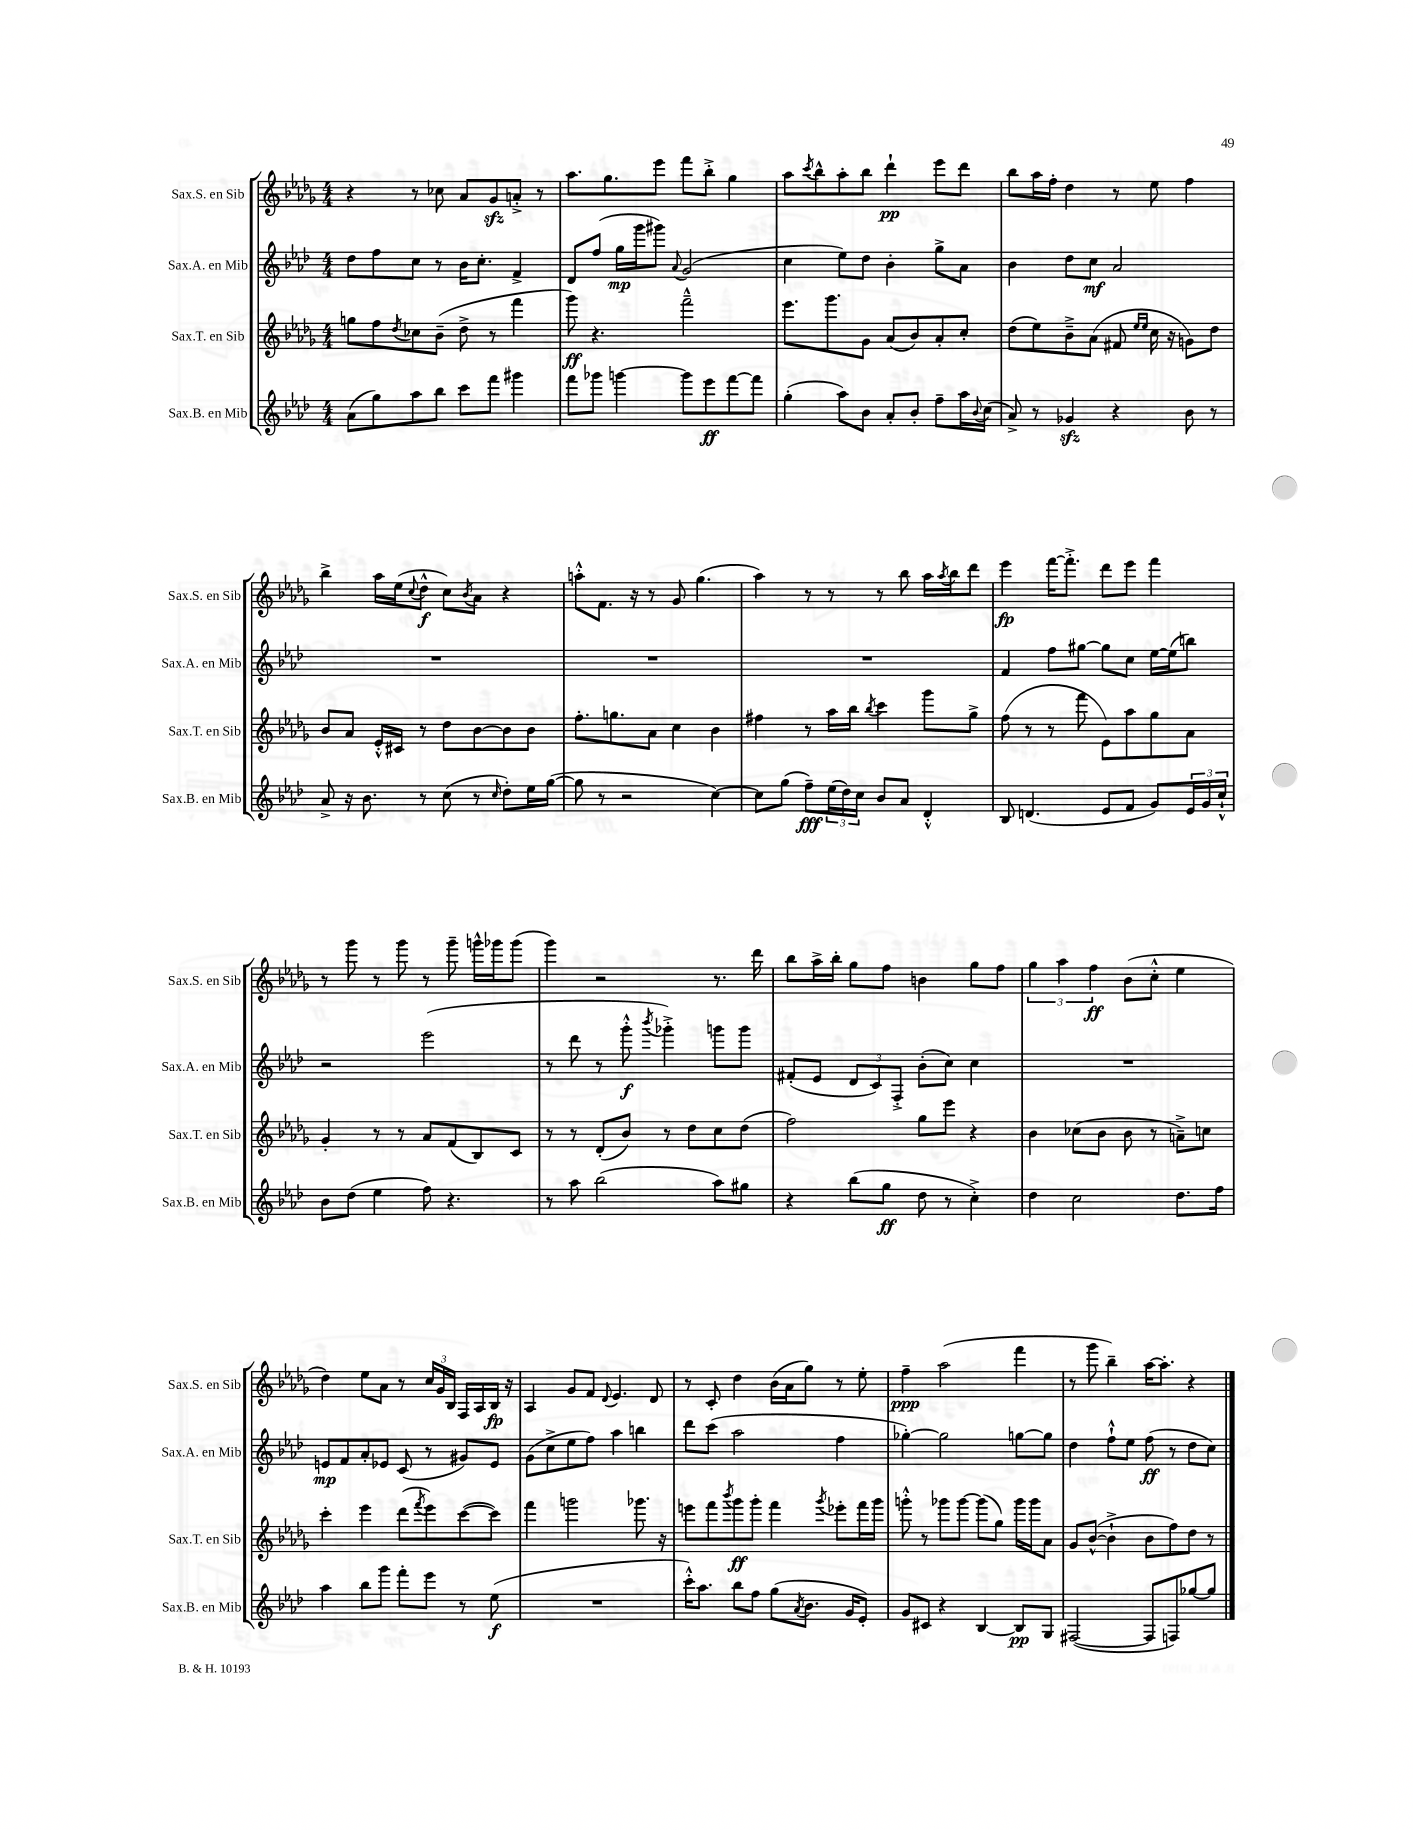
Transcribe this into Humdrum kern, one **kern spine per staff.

**kern	**kern	**kern	**kern
*staff4	*staff3	*staff2	*staff1
*clefG2	*clefG2	*clefG2	*clefG2
*k[b-e-a-d-]	*k[b-e-a-d-g-]	*k[b-e-a-d-]	*k[b-e-a-d-g-]
*M4/4	*M4/4	*M4/4	*M4/4
(8a-\L	8gg\L	8dd-\L	4r
8gg\)	8ff\	8ff\	.
.	8qdd-/	.	.
8aa-\	8cc-\	8cc\J	8r
8bb-\J	(8b-~\J	8r	8cc-\
8ccc\L	8dd-^\	16b-\LK	8a-/L
.	.	8.cc'\J	.
8fff\J	8r	.	8g-/
4ggg#\	4fff\	4f^/	8a'^/J
.	.	.	8r
=	=	=	=
8fff\L	8ggg-\)	8d-/L	8.aa-\L
8ggg-\J	4.r	(8ff/J	.
.	.	.	8.gg-\
[4ggg\	.	16gg\LL	.
.	.	16ggg\J	.
.	.	8ggg#\J)	8eee-\J
.	.	8qqa-/	.
8ggg\]L	2fff~^^\	(2g/	8fff\L
8eee-\	.	.	8bb-'^\J
[8fff\	.	.	4gg-\
8fff\]J	.	.	.
=	=	=	=
(4gg'\	8.eee-\L	4cc\	8aa-\L
.	.	.	8qccc/
.	.	.	8bb-^^\
.	8.ggg-\	.	.
8aa-\L)	.	8ee-\L)	8aa-'\
8b-\J	8g-\J	8dd-\J	8bb-\J
8a-'/L	(8a-/L	4b-'\	4ddd-`\
8b-'/J	8b-/)	.	.
8ff~\L	8a-'/	8gg^\L	8eee-\L
16aa-\L	8cc'/J	8a-\J	8ddd-\J
8qqb-/	.	.	.
(16cc\JJ	.	.	.
=	=	=	=
8a-^/)	(8dd-\L	4b-\	8bb-\L
8r	8ee-\)	.	16aa-\L
.	.	.	16ff'\JJ
4g-/	8b-~^\	8dd-\L	4dd-\
.	(8a-\J	8cc\J	.
4r	8f#/	2a-/	8r
.	16qqee-/LL	.	.
.	16qqee-/JJ	.	.
.	16cc\	.	8ee-\
.	16r	.	.
8b-\	8g\L)	.	4ff\
8r	8dd-\J	.	.
=	=	=	=
8a-^/	8b-/L	1r	4bb-^\
16r	8a-/J	.	.
8.b-\	.	.	.
.	16e-'^^/LL	.	16aa-\LL
.	16c#/JJ	.	(16ee-\J
.	.	.	8qqcc/
8r	8r	.	8dd-^^\J
(8cc\	8dd-\L	.	8cc\L)
.	.	.	8qb-/
8r	[8b-\	.	8a-\J
16qqcc/	.	.	.
8dd-'\L)	8b-\]	.	4r
16ee-\L	8b-\J	.	.
([16gg\JJ	.	.	.
=	=	=	=
8gg\]	8.ff'\L	1r	8aa'^^\L
8r	.	.	8.f\J
.	8.gg\	.	.
2r	.	.	.
.	.	.	16r
.	8a-\J	.	8r
.	4cc\	.	8g-/
.	.	.	(4.gg-\
[4cc\)	4b-\	.	.
=	=	=	=
8cc\]L	4ff#\	1r	4aa-\)
(8gg\J	.	.	.
8ff~\L)	8r	.	8r
(24ee-\L	16aa-\LL	.	8r
24dd-\)	.	.	.
.	16bb-\JJ	.	.
24cc\JJ	.	.	.
.	8qbb-/	.	.
8b-/L	4ccc\	.	8r
8a-/J	.	.	8bb-\
4d-'^^/	8ggg-\L	.	16aa-\LL
.	.	.	8qaa-/
.	.	.	16bb-\J
.	8gg-^\J	.	8ddd-\J
=	=	=	=
8B-/	(8ff\	4f/	4eee-\
(4.d/	8r	.	.
.	8r	8ff\L	[16fff\LK
.	.	.	8.fff'^\]J
.	8fff\	[8gg#\J	.
8e-/L	8e-\L)	8gg#\]L	8ddd-\L
8f/J	8aa-\	8cc\J	8eee-\J
8g/L)	8gg-\	[16ee-\LL	4fff\
.	.	(16ee-\]J	.
24e-/L	8a-\J	8bb\J)	.
24g/	.	.	.
24cc`^^/JJ	.	.	.
=	=	=	=
8b-\L	4g-'/	2r	8r
(8dd-\J	.	.	8ggg-\
4ee-\	8r	.	8r
.	8r	.	8ggg-\
8ff\)	8a-/L	(2eee-\	8r
4.r	(8f/	.	8ggg-~\
.	8B-/)	.	16ggg^^\LL
.	.	.	16ggg-\J
.	8c/J	.	(8ggg-\J
=	=	=	=
8r	8r	8r	4ggg-\)
8aa-\	8r	8ddd-\	.
(2bb-\	(8d-'/L	8r	2r
.	8b-/J)	8ggg'^^\	.
.	.	8qbbb-/	.
.	8r	4ggg-'^\)	.
.	8dd-\L	.	.
8aa-\L)	8cc\	8ggg\L	8.r
8gg#\J	(8dd-\J	8ggg\J	.
.	.	.	16ddd-\
=	=	=	=
4r	2ff\)	(8f#'/L	8bb-\L
.	.	8e-/J	16aa-^\L
.	.	.	16bb-'\JJ
(8bb-\L	.	12d-/L	8gg-\L
.	.	12c/)	.
8gg\J	.	.	8ff\J
.	.	12F'^/J	.
8dd-\	8gg-\L	(8b-'\L	4b\
8r	8eee-\J	8cc\J)	.
4cc'^\)	4r	4cc\	8gg-\L
.	.	.	8ff\J
=	=	=	=
4dd-\	4b-\	1r	6gg-\
.	.	.	6aa-\
2cc\	(8cc-\L	.	.
.	.	.	6ff\
.	8b-\J	.	.
.	8b-\	.	(8b-\L
.	8r	.	8cc'^^\J
8.dd-\L	8a~^\L)	.	4ee-\
.	8cc\J	.	.
16ff\Jk	.	.	.
=	=	=	=
4aa-\	4ccc'\	8e/L	4dd-\)
.	.	8f/	.
8bb-\L	4eee-\	8a-'/	8ee-\L
8ggg\J	.	8e-/J	8a-\J
8fff'\L	(8ddd-\L	(8c/	8r
.	8qfff/	.	.
8eee-\J	8eee-\)	8r	24cc/LL
.	.	.	24g-/
.	.	.	24B-/JJ
8r	([8ccc\	8g#/L)	16F/LL
.	.	.	16A-/
(8ee-\	8ccc\]J)	8e-/J	16B-/JJ
.	.	.	16r
=	=	=	=
1r	4fff\	(8g\L	4A-/
.	.	8cc^\	.
.	2ggg\	8ee-\	8g-/L
.	.	8ff\J)	8f/J
.	.	.	8qqd-/
.	.	4aa-\	4.e-/
.	8.ggg-\	4bb\	.
.	.	.	8d-/
.	16r	.	.
=	=	=	=
16ccc'^^\LK)	8eee\L	8ddd-\L	8r
8.aa-\J	.	.	.
.	8fff\	(8ccc\J	8c'/
.	8qbbb-/	.	.
8bb-\L	8ggg-\	2aa-\	4dd-\
8ff\J	8ggg-'\J	.	.
(8gg\L	4fff\	.	(16b-\LL
.	.	.	16a-\J
8qa-/	.	.	.
8.b-\J	.	.	8gg-\J)
.	8qggg-/	.	.
.	8eee-'\L	4ff\	8r
16g/LK	.	.	.
8e-'/J)	16fff\L	.	8ee-'\
.	16ggg-\JJ	.	.
=	=	=	=
8g/L	8ggg'^^\	[4gg-'\)	4ff~\
8c#/J	8r	.	.
4r	8ggg-\L	2gg-\]	(2aa-\
.	[8ggg-\J	.	.
[4B-/	(8ggg-\]L	.	.
.	8gg-\J)	.	.
8B-/]L	16ggg-\LL	[8gg\L	4fff\
.	16ggg-\J	.	.
8G/J	8a-\J	8gg\]J	.
=	=	=	=
([2F#/	8g-/L	4dd-\	8r
.	([8b-^^/J	.	8ggg-\
.	4b-`^\]	8ff`^^\L	4bb-~\)
.	.	8ee-\J	.
8F#/]L	8b-\L	(8ff\	[16aa-\LK
.	.	.	8.aa-'\]J
8F/)	8ff\)	8r	.
[8gg-/	8dd-\J	8dd-\L	4r
8gg-/]J	8r	8cc\J)	.
==	==	==	==
*-	*-	*-	*-
